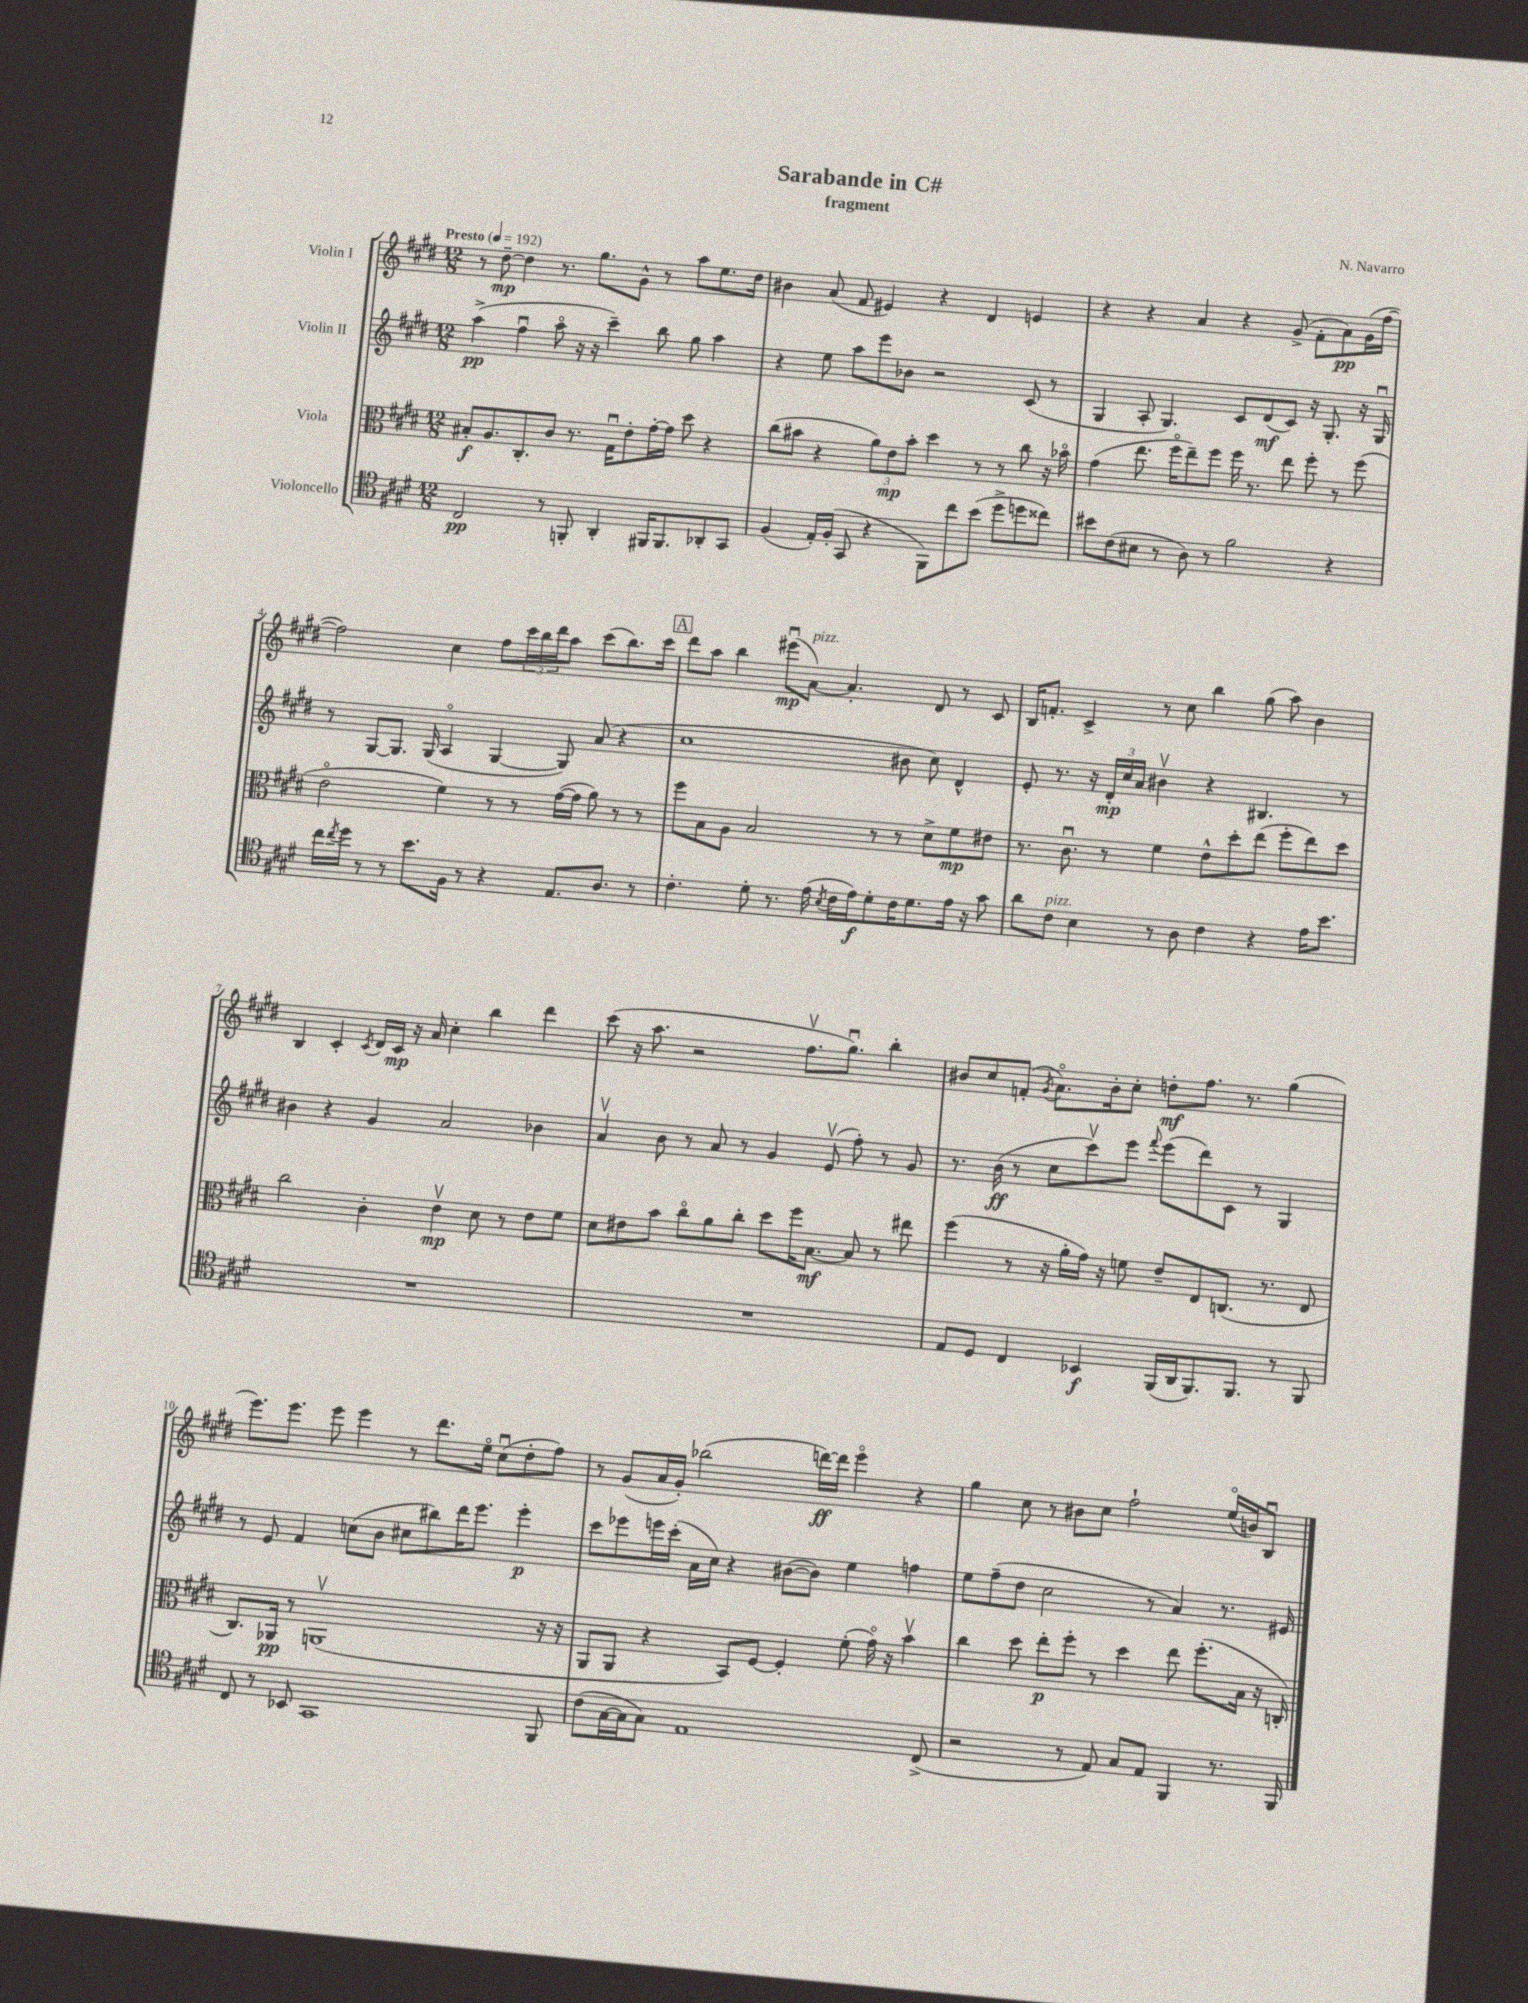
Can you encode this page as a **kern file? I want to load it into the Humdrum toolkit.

**kern	**dynam	**kern	**dynam	**kern	**dynam	**kern	**dynam
*part4	*part4	*part3	*part3	*part2	*part2	*part1	*part1
*staff4	*staff4	*staff3	*staff3	*staff2	*staff2	*staff1	*staff1
*I"Violoncello	*	*I"Viola	*	*I"Violin II	*	*I"Violin I	*
*clefC4	*	*clefC3	*	*clefG2	*	*clefG2	*
*k[f#c#g#d#]	*	*k[f#c#g#d#]	*	*k[f#c#g#d#]	*	*k[f#c#g#d#]	*
*M12/8	*	*M12/8	*	*M12/8	*	*M12/8	*
*MM192	*	*MM192	*	*MM192	*	*MM192	*
=1	=1	=1	=1	=1	=1	=1	=1
!	!	!	!	!	!	!LO:TX:a:B:t=Presto	!
2C#/	pp	8B#X'/L	f	(4aa^\	pp	8r	.
.	.	8.A/	.	.	.	[8dd#~\	mp
.	.	.	.	4ff#u\	.	4dd#\]	.
.	.	8.C#'/	.	.	.	.	.
8r	.	8c#/J	.	8aa\	.	8.r	.
8FFn'/	.	8.r	.	16r	.	.	.
.	.	.	.	16r	.	8.gg#\L	.
4AA'/	.	.	.	4ccc#~\)	.	.	.
.	.	16G#u\KL	.	.	.	.	.
.	.	8e'\	.	.	.	8g#^^\J	.
16FF#X/KL	.	[16g#'\L	.	8bb\	.	8r	.
8.FF#/	.	16g#\JJ]	.	.	.	.	.
.	.	8dd#\	.	8gg#\	.	8aa\L	.
8AA-X'/	.	4r	.	4aa\	.	8.ee\	.
8GG#/J	.	.	.	.	.	.	.
.	.	.	.	.	.	16dd#\Jk	.
=2	=2	=2	=2	=2	=2	=2	=2
(4F#/	.	(8cc#\L	.	4r	.	4b#X\	.
.	.	8b#X\J	.	.	.	.	.
16E'/LL)	.	4r	.	8ee\	.	(8a/	.
(16F#'/JJ	.	.	.	.	.	.	.
8GG#/	.	.	.	8aa\L	.	8f#/	.
4r	.	12a\L)	.	8eee\	.	4e#X/)	.
.	.	12e\	mp	.	.	.	.
.	.	.	.	8b-X\J	.	.	.
.	.	12b#'\J	.	.	.	.	.
8FF#\L)	.	4dd#\	.	2r	.	4r	.
8cc#\	.	.	.	.	.	.	.
(8b\J	.	8r	.	.	.	4d#/	.
8dd#^\L	.	8r	.	.	.	.	.
8ddn\	.	8cc#\	.	(8c#/	.	4en/	.
8cc##X\J)	.	16r	.	8r	.	.	.
.	.	16b-X\	.	.	.	.	.
=3	=3	=3	=3	=3	=3	=3	=3
8b#X\L	.	(4g#\	.	4G#/	.	4r	.
(8c#\	.	.	.	.	.	.	.
8B#X\J	.	8.ee\	.	8A'/	.	4r	.
8r	.	.	.	4.G#/)	.	.	.
.	.	16ff#\KL	.	.	.	.	.
8A\)	.	8ee~\)	.	.	.	4a/	.
8r	.	8ff#\J	.	.	.	.	.
2f#\	.	16ff#\	.	8c#/L	.	4r	.
.	.	8.r	.	.	.	.	.
.	.	.	.	(8d#/	mf	.	.
.	.	8ee\	.	8c#/J)	.	(8g#^/	.
.	.	8ff#'\	.	16r	.	8f#'\L	.
.	.	.	.	8.G#'/	.	.	.
4r	.	8r	.	.	.	8a\)	pp
.	.	(8ff#\	.	16r	.	(16g#\L	.
.	.	.	.	16G#u/	.	[16ff#\JJ	.
!!LO:LB:g=z
=4	=4	=4	=4	=4	=4	=4	=4
16cc#\LL	.	2e\	.	8r	.	2ff#\])	.
8qcc#/	.	.	.	.	.	.	.
16dd#\JJ	.	.	.	.	.	.	.
8r	.	.	.	[8G#/L	.	.	.
8r	.	.	.	8.G#/J]	.	.	.
8.b\L	.	.	.	.	.	.	.
.	.	.	.	(16G#/	.	.	.
.	.	4f#\)	.	4A/	.	4cc#\	.
16F#\Jk	.	.	.	.	.	.	.
8r	.	.	.	.	.	.	.
4r	.	8r	.	[4G#/	.	8ff#\L	.
.	.	8r	.	.	.	24ccc#\L	.
.	.	.	.	.	.	24bb\	.
.	.	.	.	.	.	24ddd#\J	.
8.E/L	.	([16g#\LL	.	8G#/])	.	8aa\J	.
.	.	16g#\JJ]	.	.	.	.	.
.	.	8a\)	.	(8a/	.	(8ccc#\L	.
8.A/J	.	.	.	.	.	.	.
.	.	8r	.	4r	.	8.bb\)	.
8r	.	8r	.	.	.	.	.
.	.	.	.	.	.	16ccc#\Jk	.
!!LO:REH:place=s1:t=A
=5	=5	=5	=5	=5	=5	=5	=5
4.c#'\	.	8ff#\L	.	1cc#	.	8ddd#\L	.
.	.	8B\	.	.	.	8aa\J	.
.	.	8A\J	.	.	.	4bb\	.
8d#'\	.	2B/	.	.	.	.	.
8.r	.	.	.	.	.	(8eee#Xu\L	mp
!	!	!	!	!	!	!LO:TX:a:i:t=pizz.	!
.	.	.	.	.	.	[8a\J)	.
(16e\	.	.	.	.	.	.	.
8qB/	.	.	.	.	.	.	.
16c#\LL	.	.	.	.	.	4.a'/]	.
16e\J)	f	.	.	.	.	.	.
8d#'\	.	8r	.	.	.	.	.
16c#\K	.	8r	.	8b#X\	.	.	.
8.d#\	.	.	.	.	.	.	.
.	.	8d#^\L	.	8cc#\)	.	8d#/	.
16e\Jk	.	8f#\	mp	4d#^^/	.	8r	.
16r	.	.	.	.	.	.	.
8g#\	.	8e#X\J	.	.	.	8c#/	.
=6	=6	=6	=6	=6	=6	=6	=6
8a\L	.	8.r	.	8e'/	.	16B/KL	.
.	.	.	.	.	.	8.fn'/J	.
!LO:TX:a:i:t=pizz.	!	!	!	!	!	!	!
8c#\J	.	.	.	8.r	.	.	.
.	.	8.c#u\	.	.	.	.	.
4B\	.	.	.	.	.	4c#^/	.
.	.	.	.	16r	.	.	.
.	.	8r	.	24d#'/LL	mp	.	.
.	.	.	.	24cc#/	.	.	.
.	.	.	.	24a/JJ	.	.	.
8r	.	4f#\	.	4b#Xv\	.	8r	.
8A\	.	.	.	.	.	8cc#\	.
4c#\	.	8e^^\L	.	4r	.	4bb\	.
.	.	8dd#'\	.	.	.	.	.
4r	.	(8ee\J	.	4.B#X/	.	(8gg#\	.
.	.	8ff#'\L	.	.	.	8aa\)	.
16e\KL	.	8ee\)	.	.	.	4b\	.
8.b\J	.	.	.	.	.	.	.
.	.	8dd#\J	.	8r	.	.	.
!!LO:LB:g=z
=7	=7	=7	=7	=7	=7	=7	=7
1.r	.	2cc#\	.	4b#X\	.	4B/	.
.	.	.	.	4r	.	4c#'/	.
.	.	.	.	.	.	8qc#/	.
.	.	4c#'\	.	4g#/	.	16d#/LL	.
.	.	.	.	.	.	16c#/JJ	mp
.	.	.	.	.	.	16r	.
.	.	.	.	.	.	16a/	.
.	.	4ev\	mp	2a/	.	4cc#'\	.
.	.	8d#\	.	.	.	4bb\	.
.	.	8r	.	.	.	.	.
.	.	8e\L	.	4b-X\	.	4ddd#\	.
.	.	8f#\J	.	.	.	.	.
=8	=8	=8	=8	=8	=8	=8	=8
1.r	.	8d#\L	.	4av/	.	(8ccc#\	.
.	.	8e#X\	.	.	.	16r	.
.	.	.	.	.	.	8.aa\	.
.	.	8b\J	.	8b\	.	.	.
.	.	8cc#\L	.	8r	.	2r	.
.	.	8a\	.	8a/	.	.	.
.	.	8cc#'\J	.	8r	.	.	.
.	.	8dd#\L	.	4g#/	.	.	.
.	.	16ff#\K	.	.	.	8.ff#v\L	.
.	.	[8.B\J	mf	.	.	.	.
.	.	.	.	(8ev/	.	.	.
.	.	.	.	.	.	8.gg#u\J)	.
.	.	8B/]	.	8ff#'\)	.	.	.
.	.	8r	.	8r	.	4bb'\	.
.	.	8ee#X\	.	8g#/	.	.	.
=9	=9	=9	=9	=9	=9	=9	=9
8E/L	.	(4ff#\	.	8.r	.	8b#X/L	.
8D#/J	.	.	.	.	.	8cc#/	.
.	.	.	.	(16b\	ff	.	.
4C#/	.	8r	.	8r	.	(8fn'/J	.
.	.	.	.	.	.	8qg#/	.
.	.	16r	.	8cc#\L	.	8.a\L)	.
.	.	16a'\LL	.	.	.	.	.
4BB-X/	f	16g#\JJ)	.	8ccc#v\)	.	.	.
.	.	16r	.	.	.	16b#'\k	.
.	.	8fn\	.	8eee\J	.	8cc#'\J	.
.	.	.	.	8qqfff#/	.	.	.
(16FF#/LL	.	8e~/L	.	(8eee\L	.	8ddn'\L	mf
16AA/J	.	.	.	.	.	.	.
8.FF#/)	.	8E/	.	8ddd#\)	.	8.ff#\J	.
.	.	(8.Cn/J	.	8c#\J	.	.	.
8.FF#/J	.	.	.	.	.	8.r	.
.	.	.	.	8r	.	.	.
.	.	8.r	.	.	.	.	.
8r	.	.	.	4G#/	.	(4gg#\	.
8FF#/	.	8E/	.	.	.	.	.
!!LO:LB:g=z
=10	=10	=10	=10	=10	=10	=10	=10
8C#/	.	8.C#/L)	.	8r	.	8.eee\L)	.
8r	.	.	.	8e/	.	.	.
.	.	16AA-X/Jk	pp	.	.	8.eee\J	.
8BB-X/	.	8r	.	4f#/	.	.	.
1GG#	.	(1AAnv	.	.	.	8eee\	.
.	.	.	.	(8ccn\L	.	4eee\	.
.	.	.	.	8b\J	.	.	.
.	.	.	.	8cc#X\L	.	8r	.
.	.	.	.	8bb#X\)	.	8.ddd#\L	.
.	.	.	.	16ddd#\K	.	.	.
.	.	.	.	8.eee\J	.	16ee\Jk	.
.	.	.	.	.	.	(8cc#u\L	.
.	.	.	.	4eee'\	p	8dd#'\	.
8FF#/	.	16r	.	.	.	8ff#\J)	.
.	.	16r	.	.	.	.	.
=11	=11	=11	=11	=11	=11	=11	=11
(8c#\L	.	8AA/L	.	8ccc#\L	.	8r	.
[16G#\L	.	8AA/J	.	8eee-X\	.	(8g#/L	.
16G#\J]	.	.	.	.	.	.	.
8G#\J)	.	4r	.	16eeen\L	.	16a/L	.
.	.	.	.	(16ccc#'\JJ	.	16g#'/JJ)	.
1E	.	.	.	16a\LL	.	(2bb-X\	.
.	.	.	.	16cc#\JJ)	.	.	.
.	.	8BB/L)	.	4r	.	.	.
.	.	[8F#/J	.	.	.	.	.
.	.	4F#'/]	.	([8b#X\L	.	.	.
.	.	.	.	8b#\J])	.	[16dddn\LL)	ff
.	.	.	.	.	.	16ddd\JJ]	.
.	.	(8f#'\	.	4ee\	.	4eee\	.
.	.	16g#\)	.	.	.	.	.
.	.	16r	.	.	.	.	.
.	.	4bv\	.	4ffn\	.	4r	.
(8C#^/	.	.	.	.	.	.	.
=12	=12	=12	=12	=12	=12	=12	=12
2r	.	4cc#\	.	8ee\L	.	4gg#\	.
.	.	.	.	(8ff#~\	.	.	.
.	.	8dd#\	.	8dd#\J	.	8cc#\	.
.	.	8ee'\L	p	2cc#\	.	8r	.
8r	.	8ff#'\J	.	.	.	8b#X\L	.
8E/)	.	8r	.	.	.	8cc#\J	.
8G#/L	.	4dd#\	.	.	.	2ff#`\	.
8E/J	.	.	.	8r	.	.	.
4FF#/	.	8ee\	.	4a/)	.	.	.
.	.	(8.ff#'\L	.	.	.	.	.
8.r	.	.	.	8.r	.	(16ee/LL	.
.	.	16B\Jk	.	.	.	16bn/J)	.
.	.	16r	.	.	.	8Bu/J	.
16FF#/	.	16Cn'/)	.	16e#X/	.	.	.
==	==	==	==	==	==	==	==
*-	*-	*-	*-	*-	*-	*-	*-
